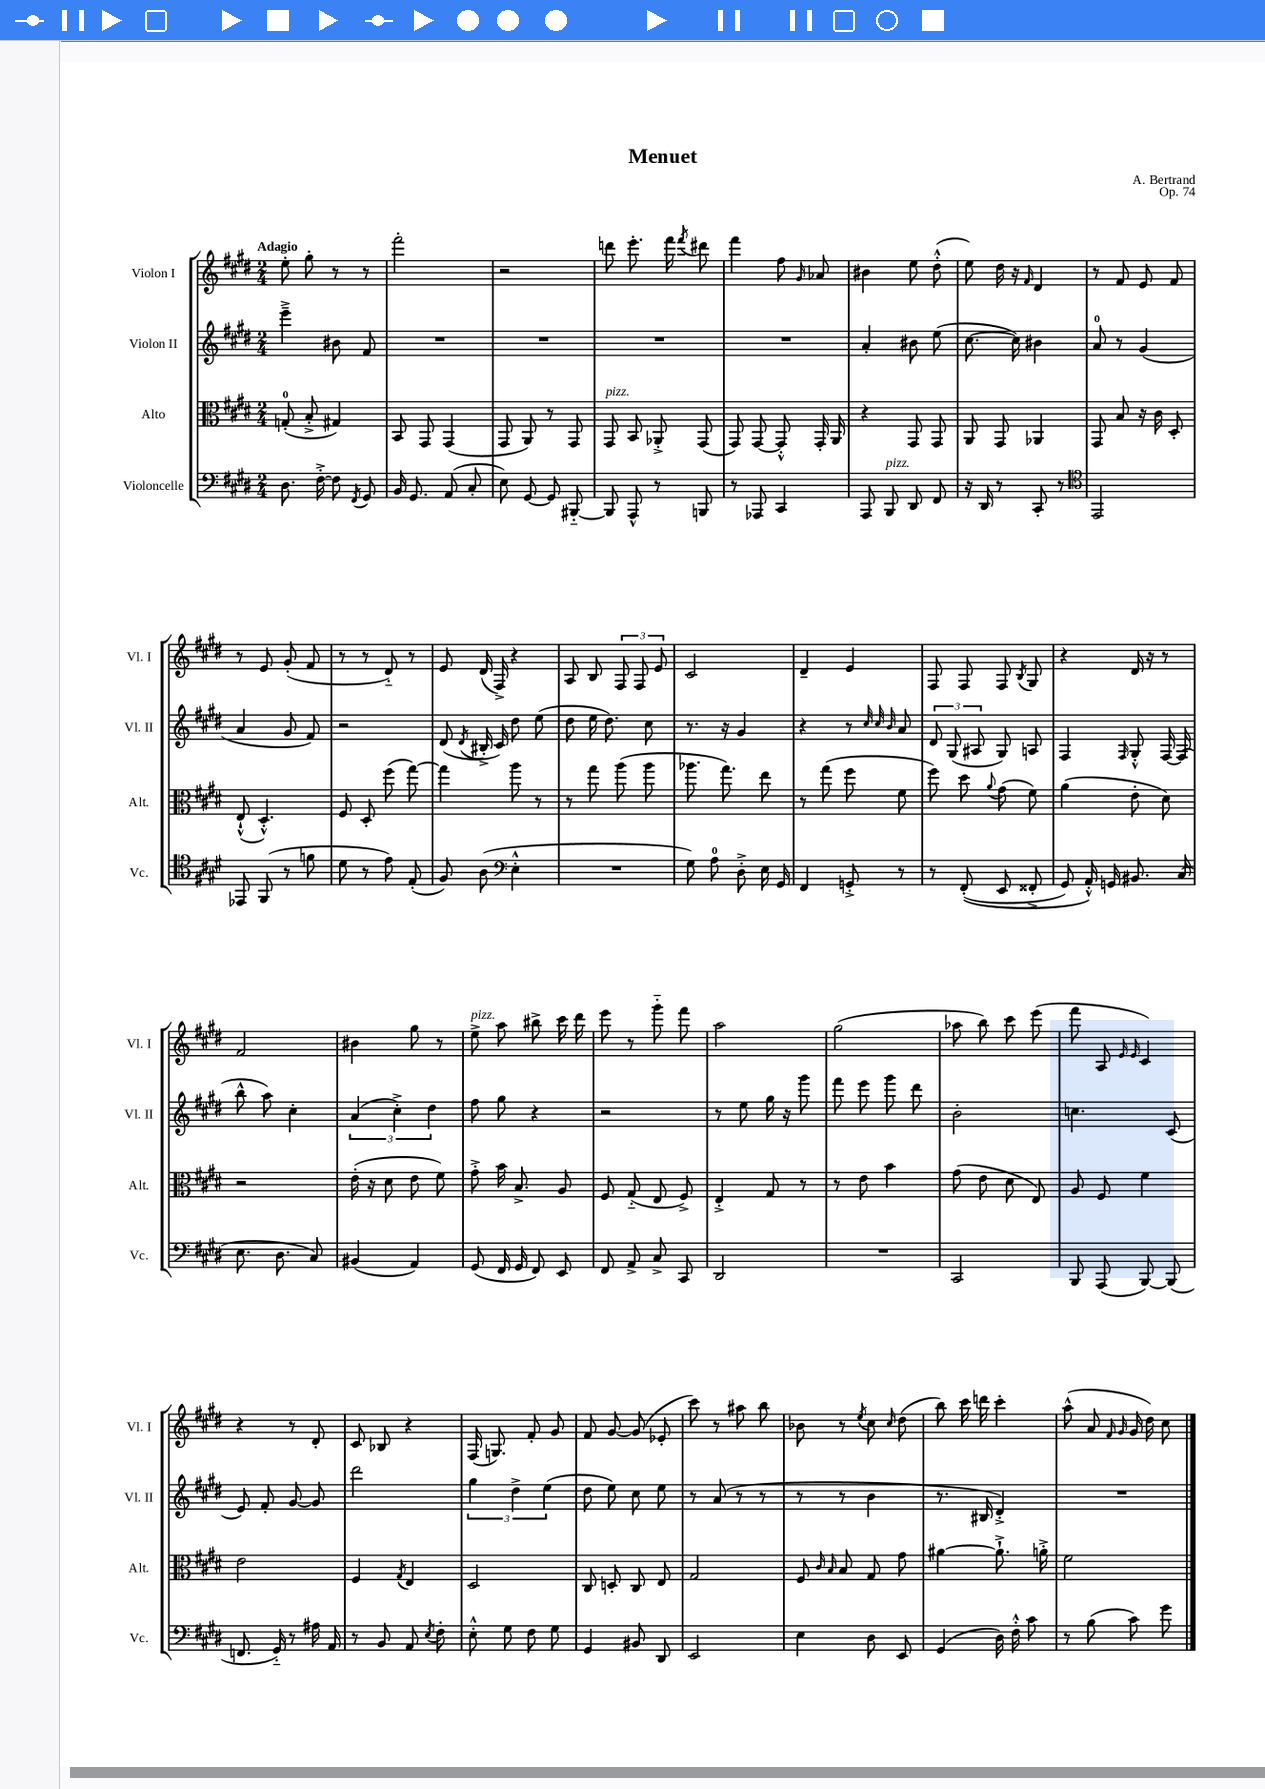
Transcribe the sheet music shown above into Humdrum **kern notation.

**kern	**kern	**kern	**kern
*staff4	*staff3	*staff2	*staff1
*clefF4	*clefC3	*clefG2	*clefG2
*k[f#c#g#d#]	*k[f#c#g#d#]	*k[f#c#g#d#]	*k[f#c#g#d#]
*M2/4	*M2/4	*M2/4	*M2/4
8.D#	(8G'	4eee~^	8ee'
.	8B'^	.	8gg#'
[16F#'^	.	.	.
8F#]	4G#)	8b#	8r
8qFF#	.	.	.
8GG#	.	8f#	8r
=	=	=	=
16BB	8BB	2r	2fff#'
8.GG#	.	.	.
.	8GG#	.	.
(8AA	(4GG#	.	.
8C#'	.	.	.
=	=	=	=
8E)	8GG#	2r	2r
[8GG#	8AA)	.	.
8GG#]	8r	.	.
[8BBB#'~	8GG#	.	.
=	=	=	=
8BBB#]	8GG#	2r	8ddd
8AAA^^	8BB	.	8.eee'
8r	8AA-'^	.	.
.	.	.	16fff#
.	.	.	8qfff#
8BBB	(8GG#	.	8ddd#
=	=	=	=
8r	8GG#)	2r	4fff#
8AAA-	[8GG#	.	.
4CC#	8GG#'^^]	.	8ff#
.	.	.	16qqg#
.	16GG#'	.	8a-
.	16AA	.	.
=	=	=	=
8AAA	4r	4a'	4b#
8BBB	.	.	.
8DD#	8GG#	8b#	8ee
8FF#	8GG#	(8ee	(8dd#'^^
=	=	=	=
16r	8AA	[8.cc#	8ee)
16DD#	.	.	.
8r	8GG#	.	16dd#
.	.	16cc#])	16r
.	.	.	16qqf#
8CC#'	4AA-	4b#	4d#
8r	.	.	.
=	=	=	=
*clefC4	*	*	*
2EE	8GG#	8a	8r
.	8B	8r	8f#
.	16r	(4g#	8e
.	16c#	.	.
.	8D#'	.	8f#
=	=	=	=
8EE-	(8E`^^	4a	8r
(8FF#	4.D#'^^)	.	8e
8r	.	8g#	(8g#'
8f	.	8f#)	8f#
=	=	=	=
8d#	8F#	2r	8r
8r	8D#'	.	8r
8e)	(8ff#	.	8d#'~)
(8E'	[8gg#)	.	8r
=	=	=	=
8F#)	4gg#]	(8d#	8e
.	.	8qd#	.
(8A	.	16B#'^	(16d#
.	.	16c#)	16F#^)
*clefF4	*	*	*
4E'^^	8aa	8dd#	4r
.	8r	(8ee	.
=	=	=	=
2r	8r	8dd#	8A
.	8gg#	16ee	8B
.	.	8.dd#)	.
.	(8aa	.	12F#
.	.	.	12F#
.	8aa	8cc#	.
.	.	.	12e
=	=	=	=
8G#)	8.aa-	8.r	2c#
8A	.	.	.
.	8.gg#)	16r	.
8D#'^	.	4g#	.
16E	8ee	.	.
16GG#	.	.	.
=	=	=	=
4FF#	8r	4r	4d#~
.	(8gg#	.	.
8GG'^	8ff#	8r	4e
.	.	32qqcc#	.
.	.	32qqcc#	.
.	.	32qqb	.
8r	8f#	8a	.
=	=	=	=
8r	8ff#)	12d#	8F#
.	.	(12G#	.
&((8FF#'	8dd#	.	8F#
.	.	12A#	.
.	8qqa	.	.
8EE	(8g#	8G#)	8F#
.	.	.	8qB
8FF##'^	8f#)	8A	8G#
=	=	=	=
8GG#)	(4a	4F#	4r
16AA'^^&)	.	.	.
16GG	.	.	.
.	.	16qqF#	.
8.BB#	8e'	8G#'^^	16d#
.	.	.	16r
.	8d#)	[16F#	8r
(16C#	.	(16F#]	.
=	=	=	=
8.E	2r	8bb^^	2f#
.	.	8aa)	.
8.D#	.	.	.
.	.	4cc#'	.
8C#)	.	.	.
=	=	=	=
(4BB#	(16e'	(6a	4b#
.	16r	.	.
.	8d#	.	.
.	.	6cc#'^)	.
4AA)	8e	.	8gg#
.	.	6dd#	.
.	8f#)	.	8r
=	=	=	=
(8GG#	8g#'^	8ff#	8ee^
16FF#	16b	8gg#	8aa
16GG#	8.B^	.	.
8FF#)	.	4r	8bb#^
8EE	8A	.	16ccc#
.	.	.	16ddd#
=	=	=	=
8FF#	8F#	2r	8eee
8AA^	(8G#'~	.	8r
8C#^	8E	.	8ggg#'~
8CC#	8F#^)	.	8fff#
=	=	=	=
2DD#	4E'^	8r	2aa
.	.	8ee	.
.	8G#	16gg#	.
.	.	16r	.
.	8r	8ggg#	.
=	=	=	=
2r	8r	8fff#	(2gg#
.	8e	8eee	.
.	4b	8ggg#	.
.	.	8ddd#	.
=	=	=	=
2CC#	(8g#	2b'	8aa-
.	8e	.	8bb)
.	8d#	.	8ccc#
.	8E)	.	(8eee
=	=	=	=
8BBB	8A	4.cc	8fff#
(8AAA	8F#	.	8A
.	.	.	16qqe
.	.	.	16qqe
[8BBB)	4f#	.	4c#)
(8BBB]	.	(8c#	.
=	=	=	=
8.FF	2e	8e)	4r
.	.	8f#'	.
16GG#'~)	.	.	.
8r	.	[8g#	8r
16A#	.	8g#]	8d#'
16AA	.	.	.
=	=	=	=
8r	4F#	2ddd#	8c#
8BB	.	.	8B-
.	8qG#	.	.
8AA	4E	.	4r
8qE	.	.	.
8F#'	.	.	.
=	=	=	=
8E'^^	2D#	6gg#	(16F#
.	.	.	8.G)
8G#	.	.	.
.	.	6dd#^	.
8F#	.	.	8f#'
.	.	(6ee	.
8G#	.	.	8g#
=	=	=	=
4GG#	8C#	8dd#	8f#
.	8D'	8ee)	[8g#
8BB#	8C#	8cc#	(8g#]
8DD#	8E	8ee	8e-'
=	=	=	=
2EE	2G#	8r	8ccc#)
.	.	(8a	8r
.	.	8r	8aa#
.	.	8r	8bb
=	=	=	=
4E	8F#	8r	8b-
.	16qqc#	.	.
.	16qqB	.	.
.	8B	8r	8r
.	.	.	8qee
8D#	8G#	4b	8cc#
.	.	.	16qqcc#
8EE	8g#	.	(8dd#
=	=	=	=
(4GG#	[4a#	8.r	8bb)
.	.	.	16ccc#
.	.	16B#	16ddd
16D#)	8.a#`^]	4d#'^)	4ccc#'
16F#'^^	.	.	.
8c#	.	.	.
.	16a'^	.	.
=	=	=	=
8r	2f#	2r	(8aa^^
(8B	.	.	8a
.	.	.	16qqf#
.	.	.	16qqg#
8c#)	.	.	16g#
.	.	.	16dd#)
8g#	.	.	8cc#
==	==	==	==
*-	*-	*-	*-
